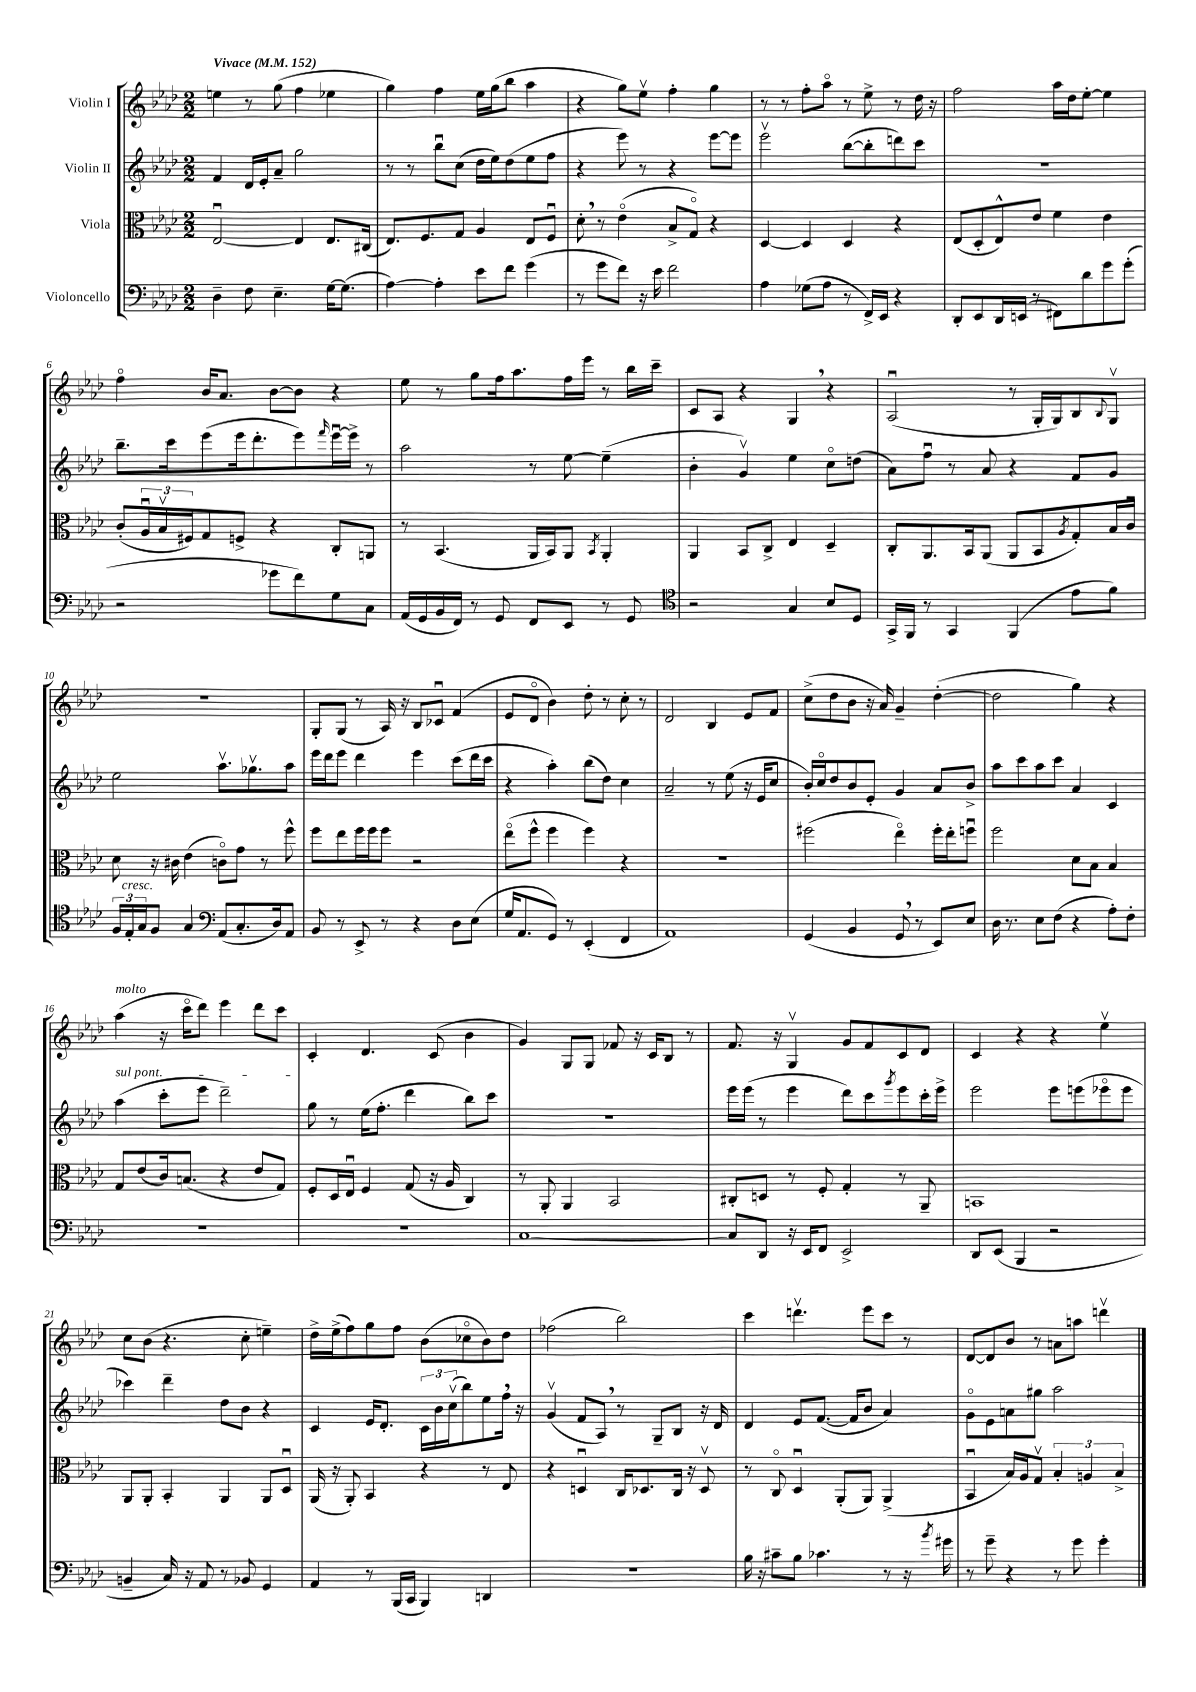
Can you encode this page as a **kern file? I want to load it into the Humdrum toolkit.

**kern	**kern	**kern	**kern
*part4	*part3	*part2	*part1
*staff4	*staff3	*staff2	*staff1
*I"Violoncello	*I"Viola	*I"Violin II	*I"Violin I
*clefF4	*clefC3	*clefG2	*clefG2
*k[b-e-a-d-]	*k[b-e-a-d-]	*k[b-e-a-d-]	*k[b-e-a-d-]
*M2/2	*M2/2	*M2/2	*M2/2
*MM152	*MM152	*MM152	*MM152
=1	=1	=1	=1
!	!	!	!LO:TX:a:B:t=Vivace
4D-~\	[2E-u/	4f/	4een\
8F\	.	16d-/LL	8r
.	.	16e-'/J	.
4.E-~\	.	8a-~/J	(8gg\
.	4E-/]	2gg\	4ff\
[16G\KL	8.E-/L	.	4ee-X\
(8.G\J]	.	.	.
.	(16C#X/Jk	.	.
=2	=2	=2	=2
[4A-\)	8.E-/L)	8r	4gg\)
.	.	8r	.
.	8.F/	.	.
4A-'\]	.	8bb-u\L	4ff\
.	8G/J	(8cc\J	.
8e-\L	4A-/	16dd-\LL	16ee-\LL
.	.	16ee-\J)	(16gg\J
8f\J	.	(8dd-\	8bb-\J
(4g\	8E-/L	8ee-\	4aa-\
.	8Fu/J	8ff\J	.
=3	=3	=3	=3
8r	8d-',\	4r	4r
8g\L	8r	.	.
8f\J)	(4e-\	8eee-\)	8gg\L)
16r	.	8r	8ee-v\J
16e-\	.	.	.
2f\	8B-^/L	4r	4ff'\
.	8G/J)	.	.
.	4r	[8eee-\L	4gg\
.	.	8eee-\J]	.
=4	=4	=4	=4
4A-\	[4D-/	2eee-v\	8r
.	.	.	8r
(8G-X\L	4D-/]	.	8ff'\L
8A-\J	.	.	8aa-\J
8r	4D-/	([8bb-\L	8r
16FF^/LL)	.	8bb-'\]	8ee-^\
16EE-/JJ	.	.	.
4r	4r	8dddn\)	8r
.	.	8ccc\J	16dd-\
.	.	.	16r
=5	=5	=5	=5
8DD-'/L	(8E-/L	1r	2ff\
8EE-/	8D-'/	.	.
16DD-/L	8E-^^/)	.	.
(16EEn/JJ	.	.	.
8r	8e-/J	.	.
8FF#X\L)	4f\	.	16aa-\LL
.	.	.	16dd-\J
8d-\	.	.	[8ee-'\J
8g\	4e-\	.	4ee-\]
(8g'\J	.	.	.
!!LO:LB:g=z
=6	=6	=6	=6
2r	(8c'/L	8.bb-~\L	4ff\
.	24A-u/L	.	.
.	24B-v/	.	.
.	.	16ccc\k	.
.	24F#X/J)	.	.
.	8G/	(8eee-\	16b-/KL
.	.	.	8.a-/J
.	8Fn^/J	16eee-\k	.
.	.	8.ddd-'\	.
8g-X\L	4r	.	[8b-\L
8f\)	.	8eee-\)	8b-\J]
.	.	16qqfff/	.
8G\	8C'/L	[16eee-u\L	4r
.	.	16eee-^\JJ]	.
8C\J	8AAn/J	8r	.
=7	=7	=7	=7
(16AA-/LL	8r	2aa-\	8ee-\
16GG/	.	.	.
16BB-/	(4.BB-/	.	8r
16FF/JJ)	.	.	.
8r	.	.	8gg\L
8GG/	.	.	16ff\k
.	.	.	8.aa-\
8FF/L	16AA-/LL	8r	.
.	16BB-/J)	.	.
8EE-/J	8AA-/J	[8ee-\	16ff\L
.	.	.	16eee-\JJ
.	8qBB-/	.	.
8r	4AA-'/	(4ee-~\]	8r
8GG/	.	.	16bb-\LL
.	.	.	16ccc~\JJ
=8	=8	=8	=8
*clefC4	*	*	*
2r	4AA-/	4b-'\	8c/L
.	.	.	8A-/J
.	8BB-/L	4gv/)	4r
.	8C^/J	.	.
4G/	4E-/	4ee-\	4G,/
8B-/L	4D-~/	8cc\L	4r
8D-/J	.	(8ddn\J	.
=9	=9	=9	=9
16GG^/LL	8C'/L	8a-\L)	(2A-u/
16FF/JJ	.	.	.
8r	8.AA-/	8ffu\J	.
4GG/	.	8r	.
.	16BB-/k	.	.
.	(8AA-/J	8a-/	.
(4FF/	8AA-/L	4r	8r
.	8BB-/	.	16G'/LL
.	.	.	16G/J)
.	8qA-/	.	.
8e-\L	8G'/)	8f/L	8B-/
.	.	.	8qqB-/
8f\J)	16B-/L	8g/J	8Gv/J
.	16cu/JJ	.	.
!!LO:LB:g=z
=10	=10	=10	=10
24F/LL	8d-\	2ee-\	1r
!LO:TX:a:i:t=cresc.	!	!	!
24E-'/	.	.	.
24G/J	.	.	.
8F/J	16r	.	.
.	16c#X\	.	.
4G/	(4e-\	.	.
*clefF4	*	*	*
(8AA-/L	8cn\L)	8.aa-v\L	.
8.C'/	8g\J	.	.
.	.	8.gg-Xv\	.
.	8r	.	.
16D-/k)	.	.	.
8AA-/J	8ff^^\	8aa-\J	.
=11	=11	=11	=11
8BB-/	8ff\L	16eee-\LL	8G'/L
.	.	16ddd-\J	.
8r	8ee-\	8eee-\J	(8G/J
8EE-^/	16ff\L	4ddd-\	8r
.	16ff\J	.	.
8r	8ff\J	.	16A-/)
.	.	.	16r
4r	2r	4eee-\	8B-/L
.	.	.	8c-Xu/J
8D-\L	.	(8ccc\L	(4f/
(8E-\J	.	16ddd-\L	.
.	.	16ccc\JJ	.
=12	=12	=12	=12
16G/KL	(8ee-\L	4r	8e-/L
8.AA-/	.	.	.
.	8ff^^\J	.	8d-/J
8GG/J)	4ff\	4aa-'\)	4b-\)
8r	.	.	.
(4EE-'/	4ff\)	(8bb-\L	8dd-'\
.	.	8dd-\J)	8r
4FF/	4r	4cc\	8cc'\
.	.	.	8r
=13	=13	=13	=13
1AA-)	1r	2a-~/	2d-/
.	.	8r	4B-/
.	.	(8ee-\	.
.	.	16r	8e-/L
.	.	16e-/KL	.
.	.	8cc/J	8f/J
=14	=14	=14	=14
(4GG/	(2ff#X\	16b-'/LL)	(8cc^\L
.	.	16cc/J	.
.	.	8dd-/	8dd-\
4BB-/	.	8b-/	8b-\J
.	.	8e-'/J	16r
.	.	.	16a-/)
8GG,/	4ee-\)	4g/	4g~/
8r	.	.	.
8EE-/L)	16ff#'\LL	8a-/L	([4dd-'\
.	16ee-'\J	.	.
8E-/J	8ffnu\J	8b-^/J	.
=15	=15	=15	=15
16D-\	2ff\	8aa-\L	2dd-\]
8.r	.	.	.
.	.	8ccc\	.
8E-\L	.	8aa-\	.
(8F\J	.	8ccc\J	.
4r	8d-\L	4a-/	4gg\)
.	8B-\J	.	.
8A-'\L)	4B-/	4c/	4r
8F'\J	.	.	.
!!LO:LB:g=z
=16	=16	=16	=16
!	!	!	!LO:TX:a:i:t=molto
!	!	!LO:TX:a:i:t=sul pont.	!
1r	8G/L	(4aa-\	(4aa-\
.	(8e-/	.	.
.	16c/k)	8ccc'\L	16r
.	(8.Bn/J	.	16ccc\KL
.	.	8eee-\J	8ddd-\J)
.	4r	2ddd-~\)	4eee-\
.	8e-/L	.	8ddd-\L
.	8G/J)	.	8ccc\J
=17	=17	=17	=17
1r	8F'/L	8gg\	4c'/
.	16D-/L	8r	.
.	16E-u/JJ	.	.
.	4F/	(16ee-\KL	4.d-/
.	.	8.ff'\J	.
.	(8G/	4ddd-\	.
.	16r	.	(8c/
.	16A-/	.	.
.	4C/)	8bb-\L)	4b-\
.	.	8ccc\J	.
=18	=18	=18	=18
[1C	8r	1r	4g/)
.	8AA-'/	.	.
.	4AA-/	.	8G/L
.	.	.	8G/J
.	2BB-/	.	8f-X/
.	.	.	16r
.	.	.	16c/KL
.	.	.	8B-/J
.	.	.	8r
=19	=19	=19	=19
8C/L]	8C#X'/L	16eee-\LL	8.f/
.	.	(16eee-\JJ	.
8DD-/J	8Dn/J	8r	.
.	.	.	16r
16r	8r	4eee-\	4Gv/
16EE-/KL	.	.	.
8FF/J	8F'/	.	.
2EE-^/	4G'/	8ddd-\L)	8g/L
.	.	8ccc\	8f/
.	.	8qggg/	.
.	8r	8eee-\	8c/
.	8AA-~/	16ccc'\L	8d-/J
.	.	16eee-^\JJ	.
=20	=20	=20	=20
8DD-/L	1BBn	2eee-\	4c/
(8EE-/J	.	.	.
4BBB-/	.	.	4r
2r	.	8eee-\L	4r
.	.	(8eeen\	.
.	.	8eee-X\	4ee-v\
.	.	8eee-\J	.
!!LO:LB:g=z
=21	=21	=21	=21
4BBn~/	8AA-/L	4ccc-X\)	8cc\L
.	8AA-'/J	.	(8b-\J
16C/)	4BB-'/	4ddd-~\	4.r
16r	.	.	.
8AA-/	.	.	.
8r	4AA-/	8dd-\L	.
8BB-X/	.	8b-\J	8cc'\
4GG/	8AA-/L	4r	4een~\)
.	8D-u/J	.	.
=22	=22	=22	=22
4AA-/	(16AA-/	4c/	16dd-^\LL
.	16r	.	(16ee-^\J
.	8AA-'/)	.	8ff\)
8r	4BB-/	16e-/KL	8gg\
.	.	8.d-'/J	.
(16BBB-/LL	.	.	8ff\J
16CC/JJ	.	.	.
4BBB-/)	4r	24c\LL	(8b-\L
.	.	24b-\	.
.	.	(24ccv\J	.
.	.	8bb-\)	8cc-X\
4DDn/	8r	8ee-\	8b-\)
.	8E-/	16ff,\Jk	8dd-\J
.	.	16r	.
=23	=23	=23	=23
1r	4r	(4gv/	(2ff-X\
.	4Dnu/	8f/L	.
.	.	8A-,/J)	.
.	16C/KL	8r	2bb-\)
.	8.D-X/	.	.
.	.	8G~/L	.
.	16C/Jk	8B-/J	.
.	16r	.	.
.	8D-v/	16r	.
.	.	16d-/	.
=24	=24	=24	=24
16B-\	8r	4d-/	4ccc\
16r	.	.	.
8c#X~\L	8C/	.	.
8B-\J	4D-u/	8e-/L	4.dddnv\
4.c-X\	.	([8.f/J	.
.	(8AA-'/L	.	.
.	.	16f/KL]	.
.	8AA-/J)	8b-/J	8eee-\L
8r	(4AA-^/	4a-/)	8ccc\J
16r	.	.	8r
8qb-/	.	.	.
16g#X\	.	.	.
=25	=25	=25	=25
8r	4BB-u/	8g\L	[8d-/L
8g~\	.	8e-\	8d-/]
4r	16B-/LL)	8an\	8b-/J
.	16A-/J	.	.
.	8Gv/J	8gg#X\J	8r
8r	6B-'/	2aa-\	8an\L
8g\	.	.	8aan\J
.	6An/	.	.
4g'\	.	.	4dddnv\
.	6B-^/	.	.
==	==	==	==
*-	*-	*-	*-
